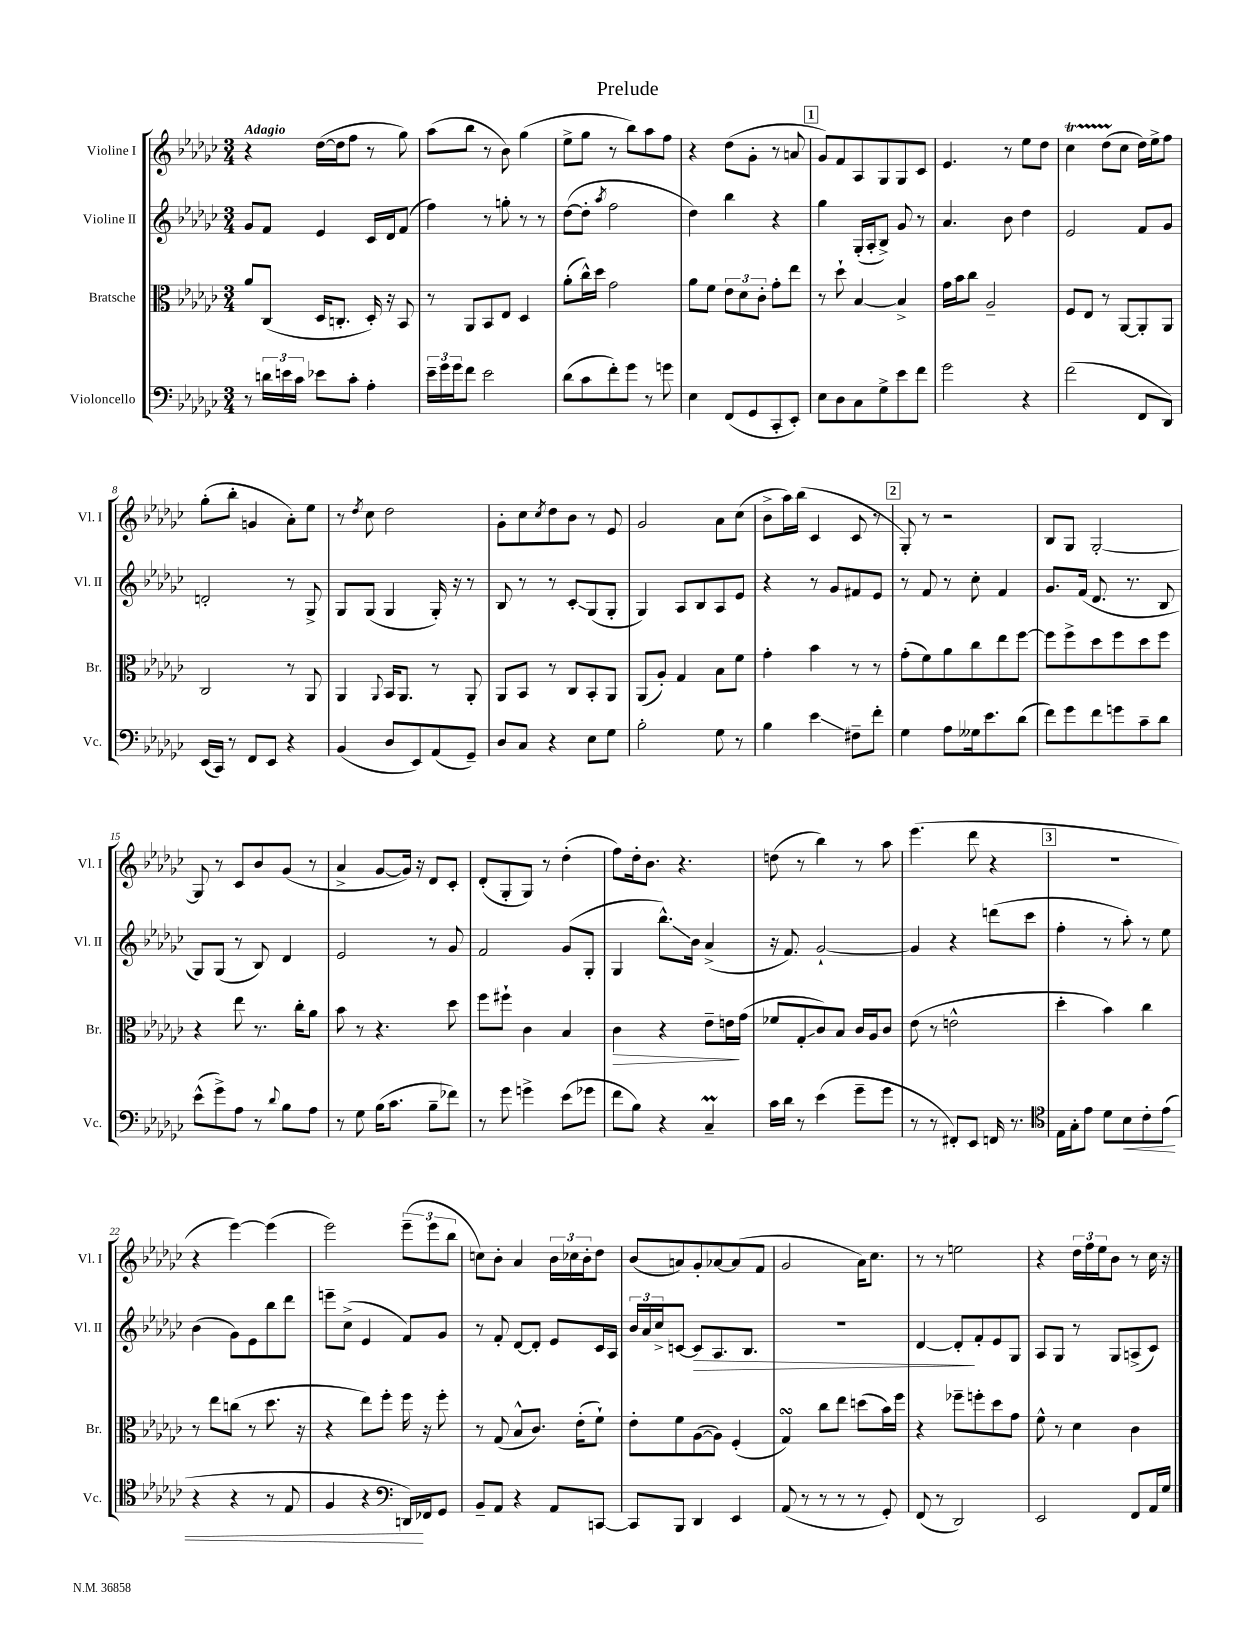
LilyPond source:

\header { title = "Prelude" }
<<
\new StaffGroup <<
\new Staff = "s0" \with { instrumentName = "Violine I" shortInstrumentName = "Vl. I" } {
    \clef treble \key ges \major \numericTimeSignature \time 3/4 \tempo "Adagio"
    r4 des''16~( des''16 f''8 r8 ges''8) |
    aes''8( bes''8 r8 bes'8) ges''4( |
    ees''8-> ges''8 r8 bes''8) aes''8 f''8 |
    r4 des''8( ges'8-. r8 a'8 |
    \mark \markup { \box "1" } ges'8) f'8 aes8 ges8 ges8 ces'8 |
    ees'4. r8 ees''8 des''8 |
    ces''4\startTrillSpan des''8( ces''8\stopTrillSpan des''16) ees''16-> f''8 |
    ges''8-.( bes''8-. g'4 aes'8-.) ees''8 |
    r8 \acciaccatura { des''8 } ces''8 des''2 |
    ges'8-. ces''8 \acciaccatura { ces''8 } des''8 bes'8 r8 ees'8 |
    ges'2 aes'8 ces''8( |
    bes'8-> aes''16) bes''16( ces'4 ces'8 r8 |
    \mark \markup { \box "2" } ges8-.) r8 r2 |
    bes8 ges8 ges2~-. |
    ges8 r8 ces'8 bes'8 ges'8( r8 |
    aes'4-> ges'8~ ges'16) r16 des'8 ces'8-. |
    des'8-.( ges8-. ges8) r8 des''4-.( |
    f''8) des''16-. bes'8. r4. |
    d''8( r8 bes''4) r8 aes''8 |
    ees'''4.( des'''8 r4 |
    \mark \markup { \box "3" } R2. |
    r4 ees'''4~) ees'''4( |
    ees'''2) \tuplet 3/2 { ees'''8--( ees'''8 bes''8 } |
    c''8) bes'8-. aes'4 \tuplet 3/2 { bes'16 ces''16 bes'16-. } des''8 |
    bes'8( a'8) ges'8-. aes'8~ aes'8( f'8 |
    ges'2 aes'16) ces''8. |
    r8 r8 e''2 |
    r4 \tuplet 3/2 { des''16 f''16 ees''16 } bes'8 r8 ces''16 r16 \bar "|." |
}
\new Staff = "s1" \with { instrumentName = "Violine II" shortInstrumentName = "Vl. II" } {
    \clef treble \key ges \major \numericTimeSignature \time 3/4
    ges'8 f'8 ees'4 ces'16 des'16 f'8( |
    f''4) r8 g''8-. r8 r8 |
    des''8~( des''8-. \acciaccatura { aes''8 } f''2 |
    des''4) bes''4 r4 |
    \mark \markup { \box "1" } ges''4 ges16-.( aes16-. bes8->) ges'8 r8 |
    aes'4. bes'8 des''4 |
    ees'2 f'8 ges'8 |
    d'2-. r8 ges8-> |
    ges8 ges8( ges4 ges16-.) r16 r8 |
    bes8 r8 r8 ces'8-.\glissando ges8( ges8-. |
    ges4) aes8 bes8 aes8 ees'8 |
    r4 r8 ges'8 fis'8 ees'8 |
    \mark \markup { \box "2" } r8 f'8 r8 ces''8-. f'4 |
    ges'8. f'16( des'8. r8. bes8 |
    ges8) ges8( r8 bes8) des'4 |
    ees'2 r8 ges'8 |
    f'2 ges'8( ges8-. |
    ges4 bes''8.-^\glissando) bes'16 aes'4->( |
    r16 f'8.) ges'2~-! |
    ges'4 r4 d'''8( ces'''8 |
    \mark \markup { \box "3" } f''4-. r8 aes''8-.) r8 ees''8 |
    bes'4( ges'8) ees'8 bes''8 des'''8 |
    e'''8-- ces''8->( ees'4 f'8) ges'8 |
    r8 f'8-. des'8~ des'8-. ees'8 ces'16 aes16 |
    \tuplet 3/2 { bes'16 aes'16 ces''16-> } c'8~ c'8\> aes8. bes8. |
    R2. |
    des'4~ des'8-.\! f'8-. ees'8 ges8 |
    aes8 ges8 r8 ges8 a8->( ces'8) \bar "|." |
}
\new Staff = "s2" \with { instrumentName = "Bratsche" shortInstrumentName = "Br." } {
    \clef alto \key ges \major \numericTimeSignature \time 3/4
    aes'8 ces8( des16 c8.-. des16-.) r16 bes,8 |
    r8 aes,8 bes,8 ees8 des4 |
    aes'8-.( ces''16-^) des''16 ges'2 |
    aes'8 f'8 \tuplet 3/2 { ees'8 des'8 ces'8-. } ges'8-. ees''8 |
    \mark \markup { \box "1" } r8 des''8-! bes4~ bes4-> |
    ges'16 bes'16 ces''8 aes2-- |
    f8 ees8 r8 aes,8~ aes,8-. aes,8 |
    ces2 r8 aes,8 |
    aes,4 \appoggiatura { aes,8 } bes,16 aes,8. r8 aes,8-. |
    aes,8 bes,8 r8 ces8 bes,8-. aes,8 |
    aes,8( aes8-.) ges4 bes8 f'8 |
    ges'4-. bes'4 r8 r8 |
    \mark \markup { \box "2" } ges'8-.( f'8) aes'8 ces''8 ees''8 f''8~ |
    f''8 f''8-> des''8 f''8 des''8 f''8 |
    r4 ees''8 r8. ces''16-. aes'8 |
    bes'8 r8 r4. des''8 |
    f''8 fis''8-! ces'4 bes4 |
    ces'4\> r4 ees'8-- e'16\! ges'16( |
    fes'8 ges8-.\glissando ces'8) bes8 ces'16 aes16 ces'8 |
    ees'8( r8 e'2-^ |
    \mark \markup { \box "3" } des''4-. bes'4) ces''4 |
    r8 ees''8 c''8( r8 des''8. r16 |
    r4 ees''8) f''8-. f''16 r16 f''8-. |
    r8 ges8( bes8-^ ces'8.) ees'16-.( f'8-!) |
    ees'8-. f'8 aes8~( aes8) f4-.( |
    ges4\turn) ces''8 ees''8 d''8( bes'16) f''16 |
    r4 fes''8-- f''8-. des''8 ges'8 |
    f'8-^ r8 des'4 ces'4 \bar "|." |
}
\new Staff = "s3" \with { instrumentName = "Violoncello" shortInstrumentName = "Vc." } {
    \clef bass \key ges \major \numericTimeSignature \time 3/4
    r8 \tuplet 3/2 { d'16 e'16 ces'16 } ees'8 ces'8-. aes4-. |
    \tuplet 3/2 { ees'16-- ges'16 ges'16 } f'8 ees'2 |
    des'8( ces'8 f'8-.) ges'8 r8 g'8 |
    ees4 f,8( ges,8 ces,8-. ees,8-.) |
    \mark \markup { \box "1" } ees8 des8 ces8 ges8-> ees'8 f'8 |
    ges'2 r4 |
    f'2( f,8 des,8) |
    ees,16( ces,16) r8 f,8 ees,8 r4 |
    bes,4( des8 ees,8) aes,8( ges,8--) |
    des8 ces8 r4 ees8 ges8 |
    bes2-. ges8 r8 |
    bes4 ees'4\glissando fis8-- f'8-. |
    \mark \markup { \box "2" } ges4 aes8 geses16 ees'8. des'8( |
    f'8) ges'8 f'8 g'8 ces'8-- des'8 |
    ees'8-^( ges'8->) aes8 r8 \appoggiatura { des'8 } bes8 aes8 |
    r8 ges8 bes16( ces'8. bes8-- fes'8) |
    r8 ges'8 g'4-> ees'8( ges'8 |
    f'8 bes8) r4 ces4--\prall |
    ces'16 des'16 r8 ees'4( ges'8-- ges'8 |
    r8 r8 fis,8-.) ees,8 f,16 r8. |
    \mark \markup { \box "3" } \clef tenor ees16 ges16-. ees'8 des'8 bes8\< ces'8-. ees'8( |
    r4 r4 r8 ees8 |
    f4 r4 \clef bass d,16\!) fes,16 ges,8 |
    bes,8-- aes,8 r4 aes,8 c,8~ |
    c,8 bes,,8 des,4 ees,4 |
    aes,8( r8 r8 r8 r8 ges,8-.) |
    f,8( r8 des,2) |
    ees,2 f,8 aes,16 ges16 \bar "|." |
}
>>
>>
